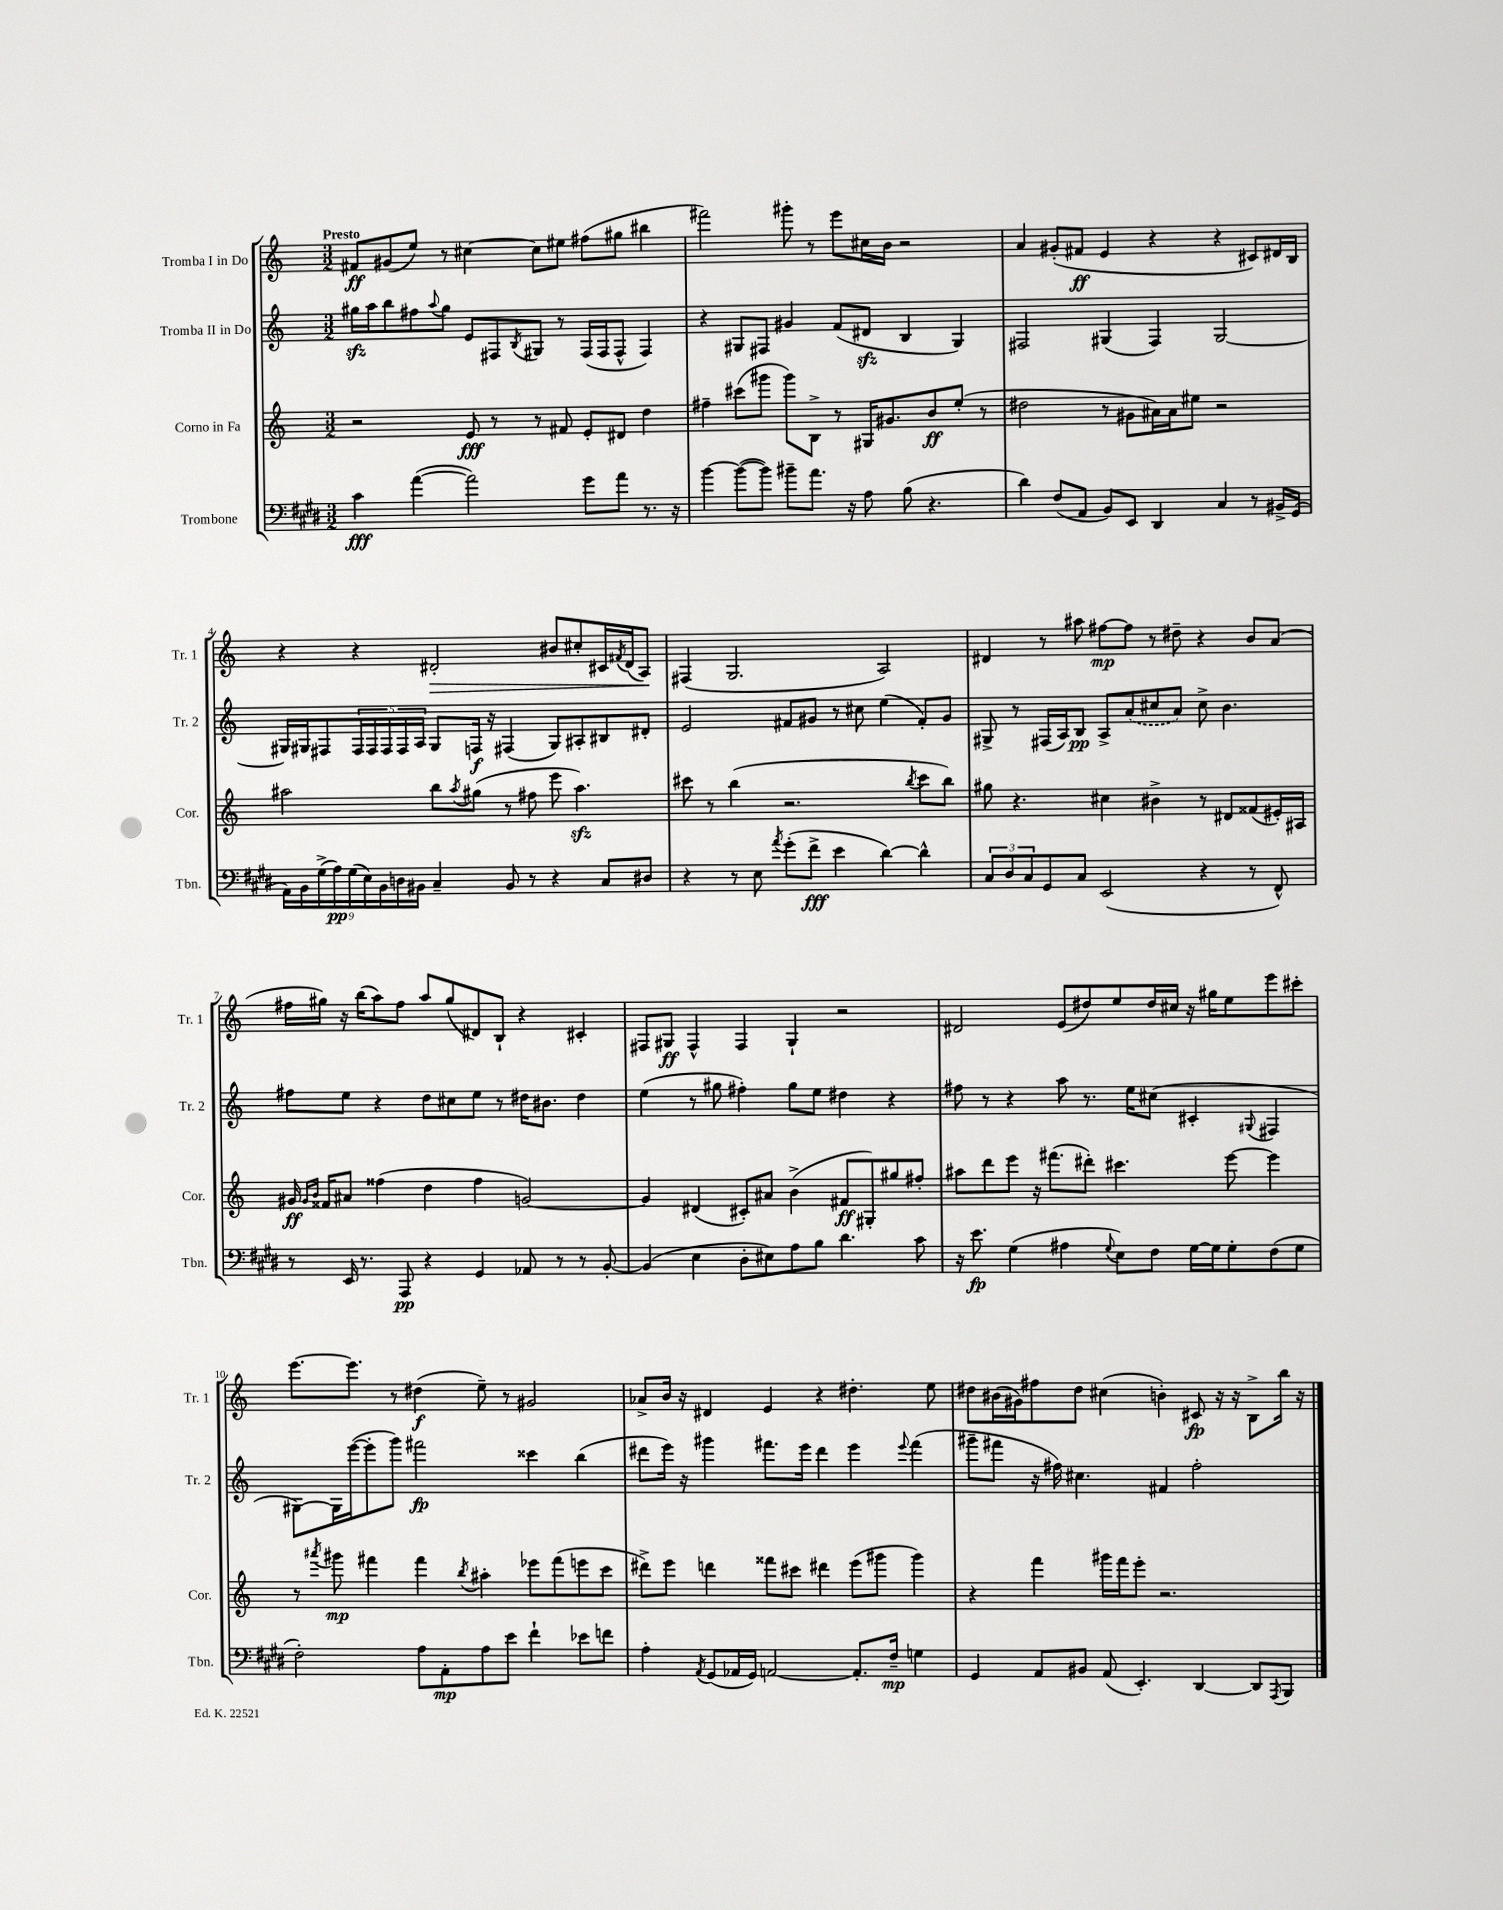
<<
\new StaffGroup <<
\new Staff = "s0" \with { instrumentName = "Tromba I in Do" shortInstrumentName = "Tr. 1" } {
    \clef treble \key c \major \numericTimeSignature \time 3/2 \tempo "Presto"
    fis'8\ff gis'8( e''8) r8 cis''4~ cis''8 eis''8 fis''8( gis''8 bis''4 |
    fis'''2) gis'''8-. r8 e'''8 cis''16 b'16 r2 |
    a'4 gis'8-.( fis'8\ff e'4 r4 r4 cis'8) dis'16 b16 |
    r4 r4 dis'2-.\> bis'8 cis''8-. cis'16 \acciaccatura { fis'8 } dis'16( a8\!) |
    fis4( g2. a2) |
    dis'4 r8 ais''8 fis''8~\mp fis''8 r8 dis''8-- r4 b'8 a'8( |
    fis''16 gis''16) r16 b''16( a''8) fis''8 a''8 gis''8( dis'8) b8-! r4 cis'4-. |
    fis8 gis8\ff fis4-^ fis4 gis4-! r2 |
    dis'2 e'8( dis''8) e''8 dis''16 cis''16 r16 gis''16 e''8 e'''8 cis'''8-. |
    e'''8.~ e'''8. r8 dis''4\f( e''8--) r8 gis'2 |
    aes'8-> b'16 r16 dis'4 e'4 r4 dis''4.-. e''8 |
    dis''8 bis'16( gis'16) fis''8 dis''8 cis''4( b'4-.) cis'8\fp r16 r16 b8-> b''16 r16 \bar "|." |
}
\new Staff = "s1" \with { instrumentName = "Tromba II in Do" shortInstrumentName = "Tr. 2" } {
    \clef treble \key c \major \numericTimeSignature \time 3/2
    gis''16\sfz a''16 b''8 fis''8 \appoggiatura { a''8 } gis''8 e'8 fis8 \acciaccatura { b8 } gis8 r8 fis16( fis16 fis8-^ fis4) |
    r4 gis8 fis8 gis'4 f'8( dis'8\sfz b4 gis4) |
    fis2 gis4( fis4) gis2~ |
    gis16 gis16 fis8 \tuplet 5/4 { fis16 fis16 fis16 fis16 a16 } gis8 f16\f r16 fis4( gis8) ais8-. bis8 dis'8-. |
    e'2 fis'8 gis'8 r8 cis''8 e''4( fis'8-.) gis'8 |
    gis8-> r8 fis16( a16) b8\pp a8-> \once \slurDashed a'8( cis''8 a'8) cis''8-> b'4. |
    fis''8 e''8 r4 d''8 cis''8 e''8 r8 dis''16 bis'8. dis''4 |
    e''4( r8 gis''8 fis''4-.) gis''8 e''8 dis''4 r4 |
    fis''8 r8 r4 a''8 r8. e''16 cis''8( cis'4-. \appoggiatura { gis8 } fis4 |
    gis8~) gis16 e'''16~( e'''8-. g'''8) fis'''2\fp cisis'''4 b''4( |
    dis'''8 e'''16) r16 gis'''4 fis'''8. e'''16 dis'''4 e'''4 \appoggiatura { e'''8 } fis'''4( |
    gis'''8-- fis'''8 r16 fis''16) cis''4. fis'4 fis''2-. \bar "|." |
}
\new Staff = "s2" \with { instrumentName = "Corno in Fa" shortInstrumentName = "Cor." } {
    \clef treble \key c \major \numericTimeSignature \time 3/2
    r2 e'8\fff r8 r8 fis'8 e'8-. dis'8 d''4 |
    fis''4-- cis'''8( gis'''8 gis'''8) b8-> r8 gis16 gis'8. b'8\ff e''8-.( r8 |
    dis''2 r8 gis'8 ais'16) ais'16 eis''8 r2 |
    ais''2 b''8 \acciaccatura { ais''8 } gis''8( r8 fis''8 e'''8 ais''4.\sfz) |
    cis'''8 r8 b''4( r2. \acciaccatura { b''8 } cis'''8 b''8) |
    gis''8 r4. cis''4 bis'4-> r8 dis'8 fisis'8( eis'16-.) ais16 |
    gis'16\ff \grace { gis'16 b'16 } fisis'16 ais'8 fisis''4( d''4 fisis''4 g'2~) |
    g'4 dis'4( cis'8-.) ais'8 b'4->( fis'8\ff gis8-.) gis''8 fis''8-. |
    ais''8 d'''8 e'''8 r16 fis'''8.( dis'''8-.) cis'''4. e'''8~ e'''4 |
    r8 \acciaccatura { ais'''8 } gis'''8\mp fis'''4 fis'''4 \acciaccatura { b''8 } ais''4-. ees'''8 fis'''8( e'''8 c'''8 |
    dis'''8->) e'''8 d'''4 fisis'''8 cis'''8 dis'''4 e'''8( gis'''8 gis'''4) |
    r4 f'''4 gis'''16 f'''16 e'''8-. r2. \bar "|." |
}
\new Staff = "s3" \with { instrumentName = "Trombone" shortInstrumentName = "Tbn." } {
    \clef bass \key e \major \numericTimeSignature \time 3/2
    cis'4\fff a'4~( a'2) gis'8 a'8 r8. r16 |
    b'4~ b'8~( b'8) bis'8-- a'8. r16 a8 b8( r4. |
    dis'4) fis8( a,8 b,8) e,8 dis,4 cis4 r8 bis,16-> gis,16( |
    \tuplet 9/8 { a,16) b,16 gis16->( a16\pp) gis16( e16) b,16 d16 bis,16 } cis4-- bis,8 r8 r4 cis8 dis8 |
    r4 r8 e8 \acciaccatura { a'8 } gis'8-.( fis'8->\fff e'4 dis'4~) dis'4-^ |
    \tuplet 3/2 { cis8 dis8 cis8 } gis,8 cis8 e,2( r4 r8 fis,8-^) |
    r8 e,16 r8. a,,8\pp r4 gis,4 aes,8 r8 r8 b,8~-. |
    b,4( e4 dis8-. eis8) a8 b8 dis'4. cis'8 |
    r16 e'8.\fp gis4( ais4 \appoggiatura { gis8 } e8) fis8 gis16~ gis16 gis8-. fis8( gis8 |
    fis2-.) a8 a,8-.\mp a8 e'8 fis'4-! ees'8 f'8 |
    a4-. \acciaccatura { a,8 } gis,8( aes,16 gis,16) a,2~ a,8.-. fis16--\mp g4 |
    gis,4 a,8 bis,8 a,8( e,4.-.) dis,4~ dis,8 \acciaccatura { a,,8 } b,,8 \bar "|." |
}
>>
>>
